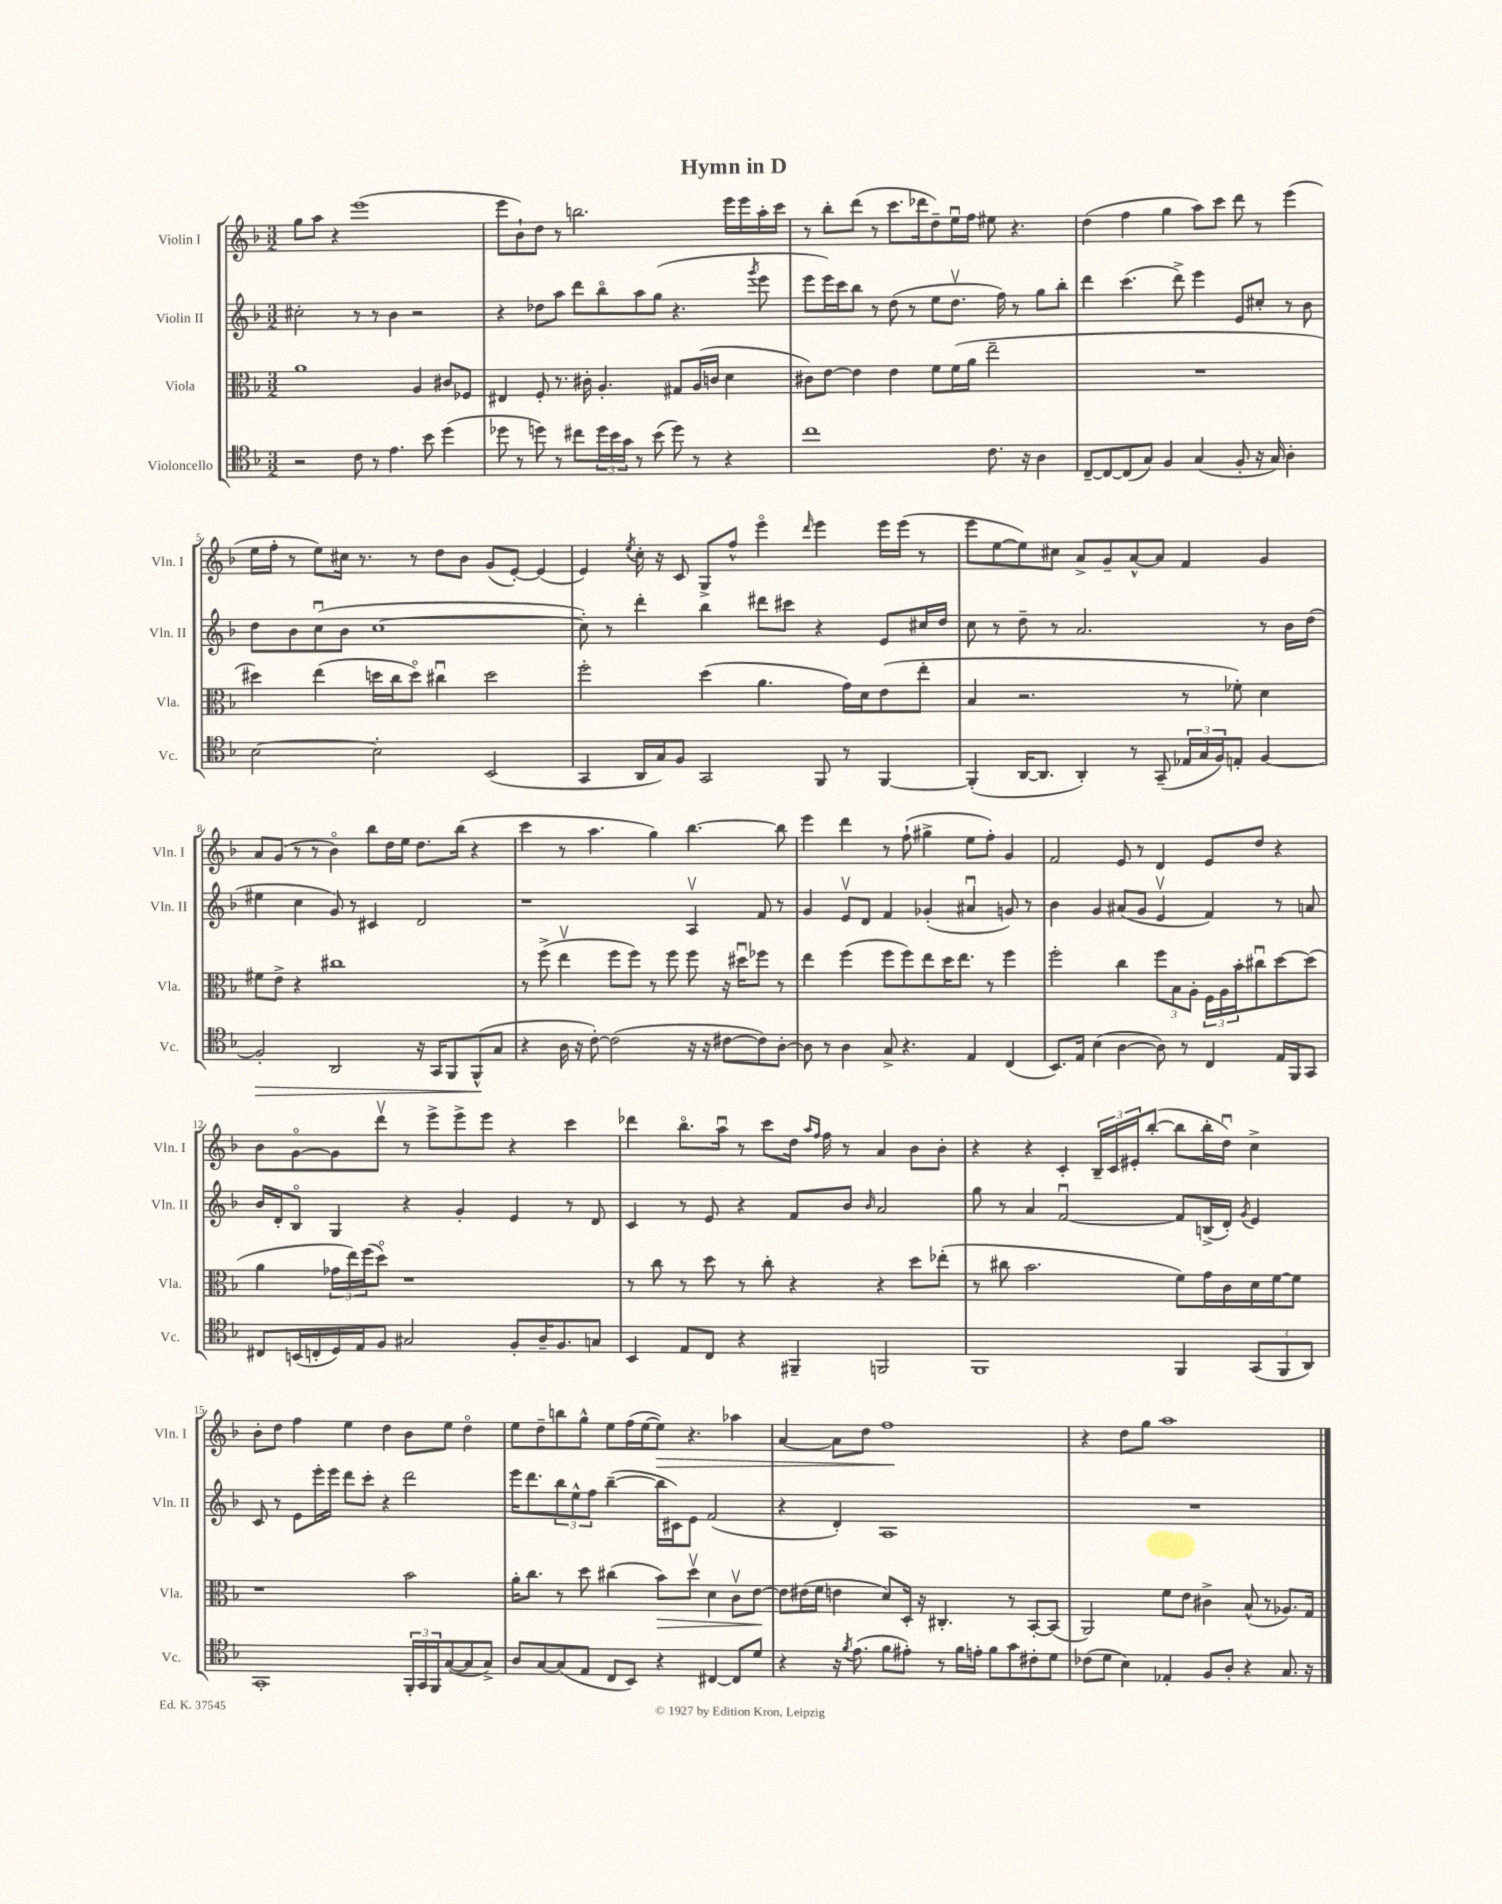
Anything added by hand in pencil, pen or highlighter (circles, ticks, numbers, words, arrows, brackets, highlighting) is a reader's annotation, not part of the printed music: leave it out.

**kern	**kern	**kern	**kern
*staff4	*staff3	*staff2	*staff1
*clefC4	*clefC3	*clefG2	*clefG2
*k[b-]	*k[b-]	*k[b-]	*k[b-]
*M3/2	*M3/2	*M3/2	*M3/2
2r	1a	2cc#'\	8gg\L
.	.	.	8aa\J
.	.	.	4r
8c\	.	8r	(1eee
8r	.	8r	.
4.e\	.	4b-\	.
.	4A/	2r	.
8b-\	.	.	.
(4dd\	8c#/L	.	.
.	8F-/J	.	.
=	=	=	=
8dd-\	4E#/	4r	8eee\L
8r	.	.	8b-`\)
8dd\)	8F'/	8dd-\L	8dd\J
8r	8.r	8aa\J	8r
8cc#\L	.	8ddd\L	2.bb\
.	16c#'\	.	.
24dd\L	4.A'/	8bb-o\	.
24b-\	.	.	.
24g\JJ	.	.	.
8r	.	8aa\	.
(8b-\	.	(8gg\J	.
8dd\)	8G#/L	4.r	.
8r	(16A/L	.	.
.	16c/JJ	.	.
4r	4d\	.	16eee\LL
.	.	.	16eee\
.	.	8qggg/	.
.	.	8eee\	16aa'\
.	.	.	16ccc\JJ
=	=	=	=
1cc	8c#\L)	8eee\L	8r
.	[8e\J	16eee\L)	8bb-'\L
.	.	16ccc\J	.
.	4e\]	8bb-\J	(8ddd\J
.	.	8r	8r
.	4e\	(8dd\	8.ccc\L
.	.	8r	.
.	.	.	16ddd-\k
.	8f\L	8ee\L	8dd~\)
.	(16f\L	8.ddv\J	16eeu\L
.	16a\JJ	.	16ff\JJ
8.c\	2ee~\	.	8ee#\
.	.	16ff\)	.
.	.	8r	4.r
16r	.	.	.
4A\	.	8gg\L	.
.	.	8bb-'\J	.
=	=	=	=
[8C~/L	1.r	4ddd\	(4dd\
8C/_	.	.	.
(8C/]	.	(4.ccc\	4ff\
8G/J)	.	.	.
4F/	.	.	4gg\
.	.	8ddd^\)	.
(4G/	.	4eee\	8aa\L)
.	.	.	8ccc\J
8F'/	.	8e/L	8ddd\
16r	.	8cc#'/J	8r
16G/)	.	.	.
4A'\	.	8r	(4eee\
.	.	8b-\	.
=	=	=	=
[2B-\	4dd#\)	8dd\L	16ee\LL
.	.	.	16ff'\JJ
.	.	8b-\	8r
.	(4ee\	(8ccu\	8ee\L)
.	.	8b-\J	16cc#\Jk
.	.	.	8.r
2B-'\]	16dd\LL	[1cc	.
.	16cc\J	.	.
.	8ddo\J)	.	8r
.	4cc#u\	.	8dd\L
.	.	.	8b-\J
(2BB-/	2dd\	.	(8g/L
.	.	.	[8e'/J)
.	.	.	(4e/]
=	=	=	=
4GG/	2ff'\	8cc'\])	4e/)
.	.	8r	.
.	.	.	8qee/
16AA/LL	.	4ddd'\	16cc'\
16G/J)	.	.	16r
8F/J	.	.	8c/
2GG/	(4dd\	4bb-\	8G^/L
.	.	.	8ff^^/J
.	4.a\	8ddd#\L	4eeeo\
.	.	8ccc#\J	.
.	.	.	16qqddd/
8FF/	.	4r	4eee\
8r	16g\LL)	.	.
.	16d\J	.	.
[4FF/	(8e\	8e/L	16eee\LL
.	.	.	(16eee\JJ
.	8ee'\J	16cc#/L	8r
.	.	16dd/JJ	.
=	=	=	=
(4FF'/]	4B-/	8cc\	8eee\L
.	.	8r	[8ee\
[16AA/LK	2.r	8dd~\	8ee\])
8.AA/]J	.	.	.
.	.	8r	8cc#\J
4AA'/)	.	2.a/	8a^/L
.	.	.	8g~/
8r	.	.	[8a^^/
(8GG~/	.	.	8a/]J
24E-/LL	8r	.	4f/
24G/	.	.	.
24F/J)	.	.	.
8E'/J	8f-'\)	.	.
[4F/	4d\	8r	4g/
.	.	16b-\LL	.
.	.	(16dd\JJ	.
=	=	=	=
2F'/]	8f#\L	4ee#\	8a/L
.	8e^\J	.	(8g/J
.	4r	4cc\	8r
.	.	.	8r
2AA/	1cc#	8g/)	4b-o\)
.	.	8r	.
.	.	4c#/	8bb-\L
.	.	.	16dd\L
.	.	.	16ee\JJ
16r	.	2d/	8.dd\L
16GG/LK	.	.	.
8FF/	.	.	.
.	.	.	(16bb-\Jk
(8FF^^/	.	.	4r
8G/J	.	.	.
=	=	=	=
4r	8r	1r	4ccc\
.	(8ff^\	.	.
16A\	4eev\	.	8r
16r	.	.	.
[8c'\)	.	.	4.aa\
(2c\]	8ff\L	.	.
.	8ff\J)	.	.
.	8r	.	4gg\)
.	8ff\	.	.
16r	8ff\	4Av/	[4.bb-\
16r	.	.	.
[8c#\L	16r	.	.
.	16dd#u\LK	.	.
8c#\])	8ff-\J	8f/	.
[8A'\J	8r	8r	8bb-\]
=	=	=	=
8A\]	4ee\	4g/	4eee\
8r	.	.	.
4A\	(4ff\	8ev/L	4ddd\
.	.	8d/J	.
8G^/	8ff\L	4f/	8r
4.r	8ff\)	.	(8ff`\
.	8ee\	(4g-'/	4gg#^\
.	16dd\K	.	.
.	8.ee\J	.	.
4E/	.	4a#u/	8ee\L
.	8r	.	8ff'\J)
(4C/	4ff\	8g/)	4g/
.	.	8r	.
=	=	=	=
8.BB-/L)	2ff'\	4b-\	2f/
16E/Jk	.	.	.
(4B-\	.	4g/	.
[4A\	4cc\	(8a#/L	8e/
.	.	8g/J	8r
8A\])	12ff\L	4ev/	4d/
.	12B-\	.	.
8r	.	.	.
.	12A'\J	.	.
4C/	24F\LL	4f/)	8e/L
.	24A\	.	.
.	24b-'\J	.	.
.	8cc#u\	.	8dd/J
16E/LL	[8dd\	8r	4r
16FF/J	.	.	.
8GG/J	(8dd\]J	8a/	.
=	=	=	=
8C#/L	4a\	16b-/LL	8b-\L
.	.	16d'/J	.
(16BB/L	.	8B-o/J	[8go\
16C'/	.	.	.
16D/)	24g-\LL	4G/	8g\]
.	24ee\)	.	.
16E/J	.	.	.
.	(24ff\J	.	.
8F/J	8ddo\J)	.	8dddv\J
2G#/	1r	4r	8r
.	.	.	8eee^\L
.	.	4g'/	8eee^\
.	.	.	8eee\J
8F'/L	.	4e/	4r
16A~/K	.	.	.
8.F/	.	.	.
.	.	8r	4ccc\
8G/J	.	8d/	.
=	=	=	=
4BB-/	8r	4c/	4ddd-\
.	8cc\	.	.
8E/L	8r	8r	8.bb-o\L
8C/J	8dd\	8e/	.
.	.	.	16aau\Jk
4r	8r	4r	8r
.	8cc'\	.	8ccc\L
4FF#~/	4r	8f/L	16dd\Jk
.	.	.	16qqaa/LL
.	.	.	16qqff/JJ
.	.	.	16ff\
.	.	8b-/J	8r
.	.	16qqb-/	.
2FF/	4r	2a/	4a/
.	8dd\L	.	8b-\L
.	(8ee-'\J	.	8b-'\J
=	=	=	=
1FF	8r	8gg\	4r
.	8cc#\	8r	.
.	2.b-\	4a/	4r
.	.	[2fu/	4c'/
.	.	.	24B-~/LL
.	.	.	24c/
.	.	.	24e#'/J
.	.	.	([8bb-'/J
4FF/	8f\L)	8f/]L	8bb-\]L
.	16g\L	(16B^/L	16bb-'\L
.	16c\	16d'/JJ)	16ddu\JJ)
.	.	8qg/	.
(12GG/L	16d\	4e/	4cc^\
.	[16f\J	.	.
12FF/	.	.	.
.	8f\]J	.	.
12AA/J)	.	.	.
=	=	=	=
1GG'	1r	8c/	8b-'\L
.	.	8r	8dd\J
.	.	8e\L	4ff\
.	.	16eee'\L	.
.	.	16eee\JJ	.
.	.	8ddd\L	4ee\
.	.	8ccc'\J	.
.	.	4r	4dd\
24FF'/LL	2b-\	2ddd\	8b-\L
24GG/	.	.	.
24FF/J	.	.	.
([8G/	.	.	8ee\J
8G/]	.	.	4ddo\
8G^/J)	.	.	.
=	=	=	=
8A/L	16a'\LK	16eee\LK	8ee\L
.	8.cc\J	8.ddd\	.
[8G/	.	.	8dd~\
(8G/]	8r	12bb-\	8bb\
.	.	12ee^^\	.
8E/J	8dd\	.	8gg^^\J
.	.	12ff\J	.
8C/L	(4cc#\	([4bb-~\	8ee\L
8BB-/J)	.	.	(16ff\L
.	.	.	[16ee\J
4r	8b-\L)	16bb-\]LL	8ee\]J)
.	.	16c#\J)	.
.	8ddv\J	8e\J	4.r
[4C#/	4d\	(2f/	.
8C#/]L	8cv\L	.	4aa-\
8d/J	[8e\J	.	.
=	=	=	=
4r	8e\]L	4r	[4a/
.	(16e#\L	.	.
.	16f\JJ	.	.
16r	4e\	4d'/)	8a\]L
8qf/	.	.	.
(8.e\	.	.	.
.	.	.	8dd\J
8f\L	8d/L)	1A	1ff
8e#'\J)	16D'/Jk	.	.
.	16r	.	.
8r	4.C#'/	.	.
16f\LL	.	.	.
16e'\JJ	.	.	.
8f\L	.	.	.
8g\	8r	.	.
8c#'\	[8BB-'/L	.	.
8d\J	(8BB-/]J	.	.
=	=	=	=
(8c-\L	2AA/)	1.r	4r
8d\J	.	.	.
4B-\)	.	.	8dd\L
.	.	.	8gg\J
4E-'/	8f\L	.	1aa
.	8e\J	.	.
8F/L	4c#^\	.	.
8A'/J	.	.	.
4r	(8B-^^/	.	.
.	8r	.	.
8.G/	8.A-/L)	.	.
16r	16G/Jk	.	.
==	==	==	==
*-	*-	*-	*-
